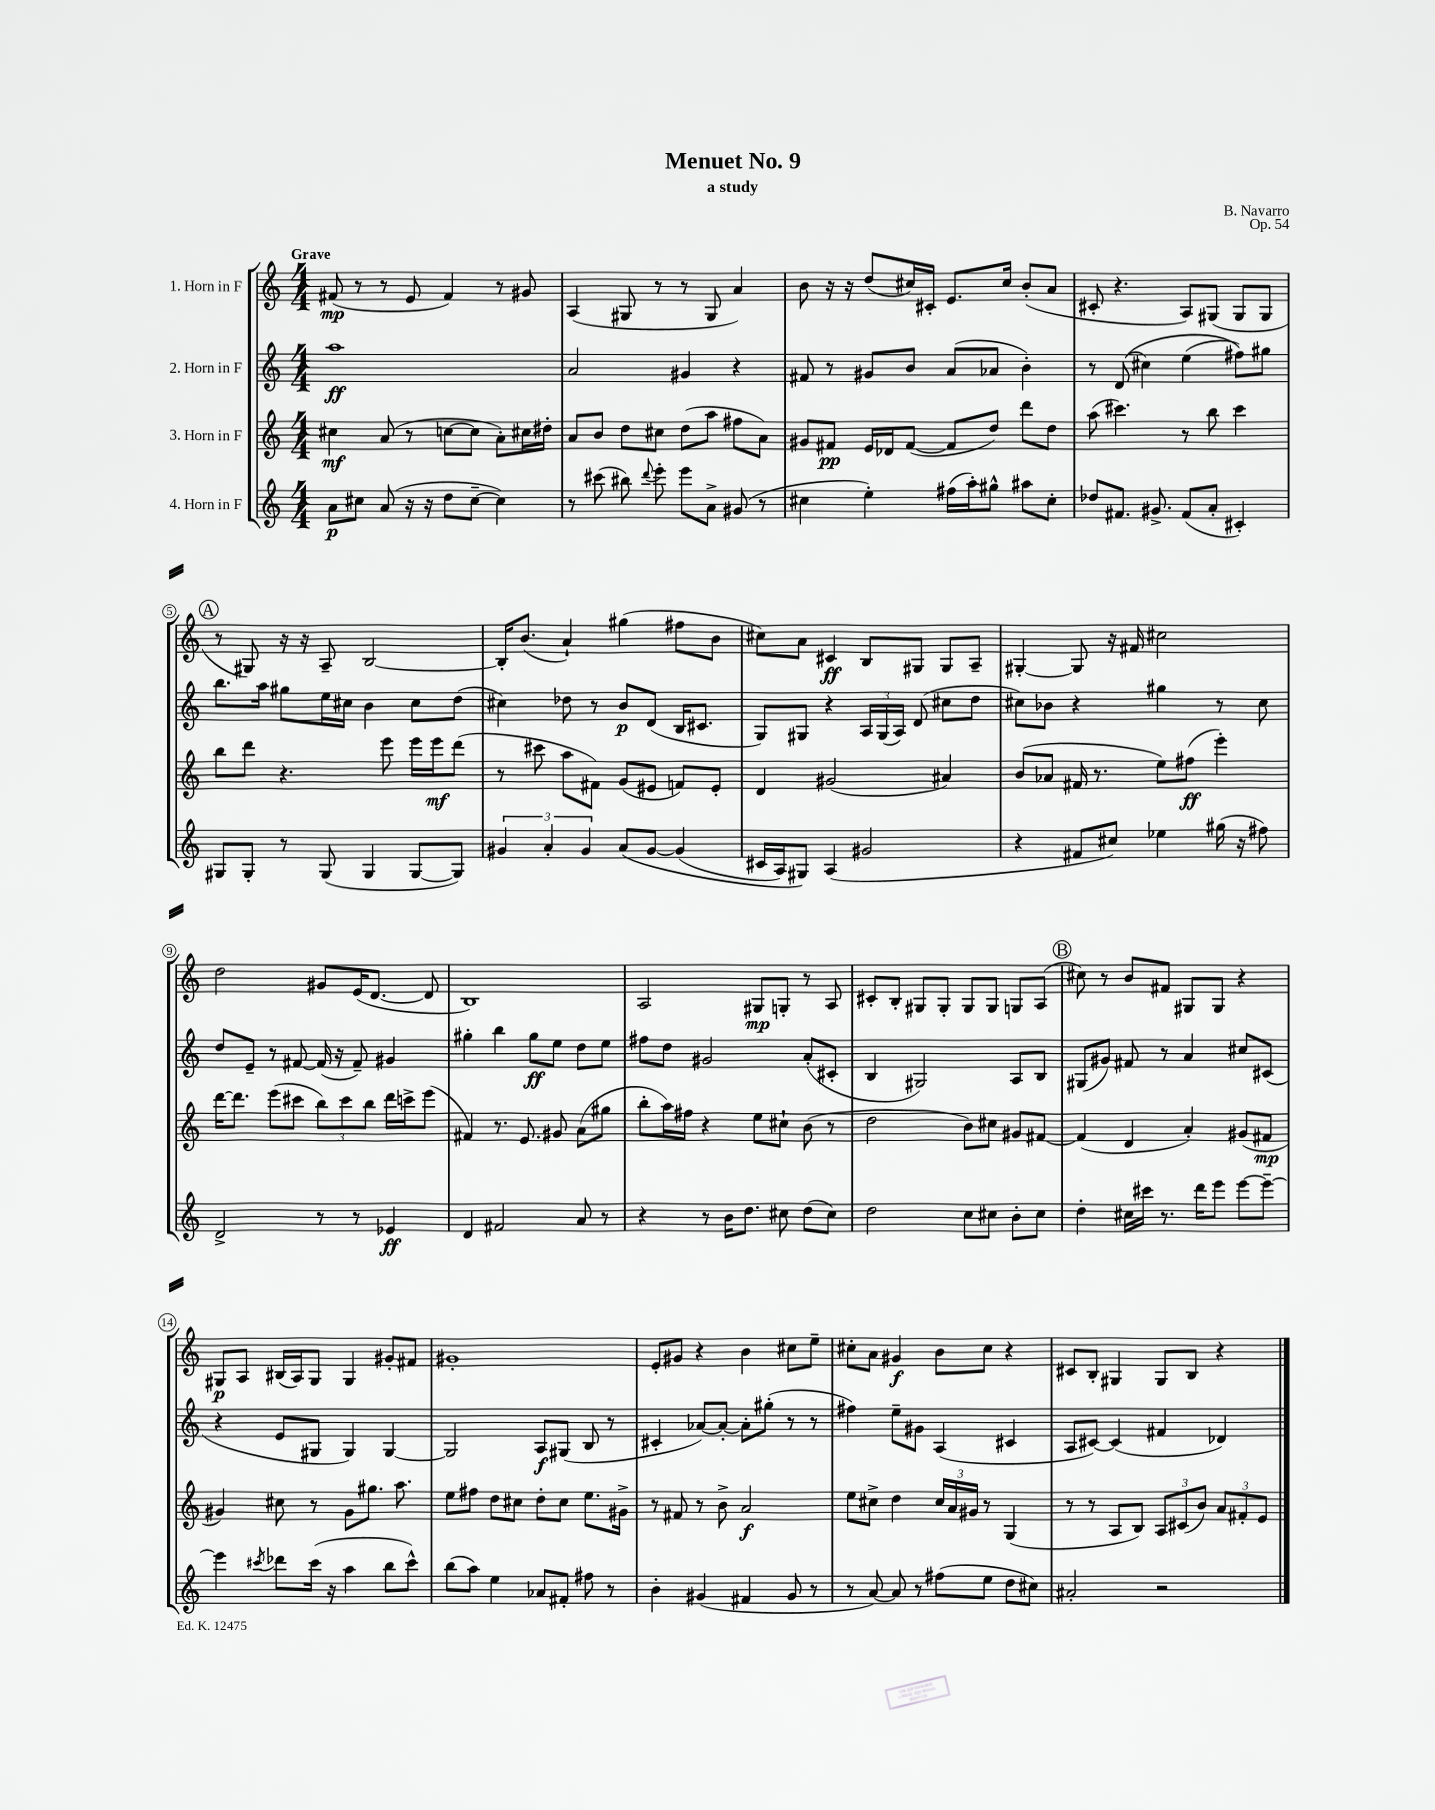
\header { title = "Menuet No. 9" composer = "B. Navarro" subtitle = "a study" opus = "Op. 54" }
<<
\new StaffGroup <<
\new Staff = "s0" \with { instrumentName = "1. Horn in F" } {
    \clef treble \key c \major \numericTimeSignature \time 4/4 \tempo "Grave"
    \autoBeamOff fis'8\mp( r8 r8 e'8 fis'4) r8 gis'8 |
    a4( gis8 r8 r8 gis8 a'4) |
    b'8 r16 r16 d''8[( cis''16) cis'16]-. e'8.[ cis''16] b'8[-.( a'8] |
    cis'8-. r4. a8[) gis8]( gis8[ gis8] |
    \mark \markup { \circle "A" } r8 gis8) r16 r16 a8-- b2~ |
    b16[-. b'8.]( a'4-!) gis''4( fis''8[ b'8] |
    cis''8[) a'8] cis'4\ff b8[ gis8] gis8[ a8]-- |
    gis4~-. gis8 r16 fis'16 cis''2 |
    d''2 gis'8[ e'16( d'8.]~ d'8 |
    b1) |
    a2 gis8[\mp g8]-. r8 a8 |
    cis'8[-. b8]-. gis8[ gis8]-. gis8[ gis8] g8[ a8]( |
    \mark \markup { \circle "B" } cis''8) r8 b'8[ fis'8] gis8[ gis8] r4 |
    gis8[\p a8] bis16[( a16) gis8] gis4 gis'8[-. fis'8] |
    gis'1-. |
    e'8[-. gis'8] r4 b'4 cis''8[ e''8]-- |
    cis''8[-. a'8] gis'4\f b'8[ cis''8] r4 |
    cis'8[ b8]-. gis4 gis8[ b8] r4 \bar "|." |
}
\new Staff = "s1" \with { instrumentName = "2. Horn in F" } {
    \clef treble \key c \major \numericTimeSignature \time 4/4
    \autoBeamOff a''1\ff |
    a'2 gis'4 r4 |
    fis'8 r8 gis'8[ b'8] a'8[( aes'8] b'4-.) |
    r8 d'8(\( cis''4) e''4( fis''8[)\) gis''8] |
    \mark \markup { \circle "A" } b''8.[ a''16] gis''8[ e''16 cis''16] b'4 cis''8[ d''8]( |
    cis''4) des''8 r8 b'8[\p d'8]( b16[ cis'8.] |
    g8[) gis8] r4 \tuplet 3/2 { a16[ gis16( a16]) } d'8( cis''8[ d''8] |
    cis''8[) bes'8] r4 gis''4 r8 cis''8 |
    d''8[ e'8]-- r8 fis'8~ fis'16( r16 fis'8--) gis'4 |
    gis''4-. b''4 gis''8[\ff e''8] d''8[ e''8] |
    fis''8[ d''8] gis'2 a'8[-.( cis'8]-. |
    b4 gis2) a8[ b8] |
    \mark \markup { \circle "B" } gis8[( gis'8]) fis'8 r8 a'4 cis''8[ cis'8]( |
    r4 e'8[ gis8] gis4) gis4~ |
    gis2 a8[\f gis8]( b8 r8 |
    cis'4-. aes'8[~) aes'8]~-. aes'8[-. gis''8]-.( r8 r8 |
    fis''4) e''8[-- gis'8] a4( cis'4 |
    a8[ cis'8]~) cis'4( fis'4 des'4) \bar "|." |
}
\new Staff = "s2" \with { instrumentName = "3. Horn in F" } {
    \clef treble \key c \major \numericTimeSignature \time 4/4
    \autoBeamOff cis''4\mf a'8( r8 c''8[~ c''8] a'8[-.) cis''16 dis''16]-. |
    a'8[ b'8] d''8[ cis''8] d''8[( a''8] fis''8[ a'8]) |
    gis'8[ fis'8]\pp e'16[ des'16 fis'8]~( fis'8[ d''8]) d'''8[ d''8] |
    a''8( cis'''4.) r8 b''8 cis'''4 |
    \mark \markup { \circle "A" } b''8[ d'''8] r4. e'''8 e'''16[ e'''16\mf d'''8]( |
    r8 cis'''8 a''8[ fis'8]) g'8[( eis'8] f'8[) eis'8]-. |
    d'4 gis'2( ais'4) |
    b'8[( aes'8] fis'16 r8. e''8[) fis''8]\ff( e'''4-.) |
    d'''16[~ d'''8.] e'''8[( cis'''8] \tuplet 3/2 { b''8[) cis'''8 b''8] } d'''16[ c'''16-> e'''8]( |
    fis'4) r8. e'8. gis'8 a'8[( gis''8] |
    b''8[-. a''16) fis''16] r4 e''8[ cis''8]-! b'8( r8 |
    d''2 b'8[) cis''8] gis'8[ fis'8]~ |
    \mark \markup { \circle "B" } fis'4( d'4 a'4-.) gis'8[( fis'8]\mp |
    gis'4) cis''8 r8 gis'8[ gis''8.] a''8. |
    e''8[ fis''8] d''8[ cis''8] d''8[-. cis''8] e''8.[ gis'16]-> |
    r8 fis'8 r8 b'8-> a'2\f |
    e''8[ cis''8]-> d''4 \tuplet 3/2 { cis''16[ a'16 gis'16] } r8 g4( |
    r8 r8 a8[ b8]) \tuplet 3/2 { a8[ cis'8( b'8]) } \tuplet 3/2 { a'8[ fis'8-. e'8] } \bar "|." |
}
\new Staff = "s3" \with { instrumentName = "4. Horn in F" } {
    \clef treble \key c \major \numericTimeSignature \time 4/4
    \autoBeamOff a'8[\p cis''8] a'8( r16 r16 d''8[ cis''8]~-- cis''4) |
    r8 cis'''8( bis''8) \appoggiatura { d'''8 } e'''8-. e'''8[ a'8]-> gis'8( r8 |
    cis''4 e''4-.) fis''16[( a''16-.) gis''8]-^ ais''8[ cis''8]-. |
    des''8[ fis'8.] gis'8.-> fis'8[( a'8]-. cis'4-.) |
    \mark \markup { \circle "A" } gis8[ gis8]-. r8 gis8( gis4 gis8[~ gis8]) |
    \tuplet 3/2 { gis'4 a'4-. gis'4 } a'8[\( gis'8]~ gis'4( |
    cis'16[ a16) gis8]\) a4( gis'2 |
    r4 fis'8[ cis''8]) ees''4 gis''16( r16 fis''8) |
    d'2-> r8 r8 ees'4\ff |
    d'4 fis'2 a'8 r8 |
    r4 r8 b'16[ d''8.] cis''8 d''8[( cis''8]) |
    d''2 c''8[ cis''8] b'8[-. cis''8] |
    \mark \markup { \circle "B" } d''4-. cis''16[ cis'''16] r8. d'''16[ e'''8] e'''8[~ e'''8]~-- |
    e'''4 \acciaccatura { cis'''8 } des'''8[ cis'''16]( r16 a''4 b''8[ cis'''8]-^) |
    b''8[( a''8]) e''4 aes'8[ fis'8]-. fis''8 r8 |
    b'4-. gis'4( fis'4 gis'8 r8 |
    r8 a'8~) a'8 r8 fis''8[( e''8] d''8[ cis''8]) |
    ais'2-. r2 \bar "|." |
}
>>
>>
\layout { \context { \Score \override BarNumber.stencil = #(make-stencil-circler 0.1 0.3 ly:text-interface::print) } }
